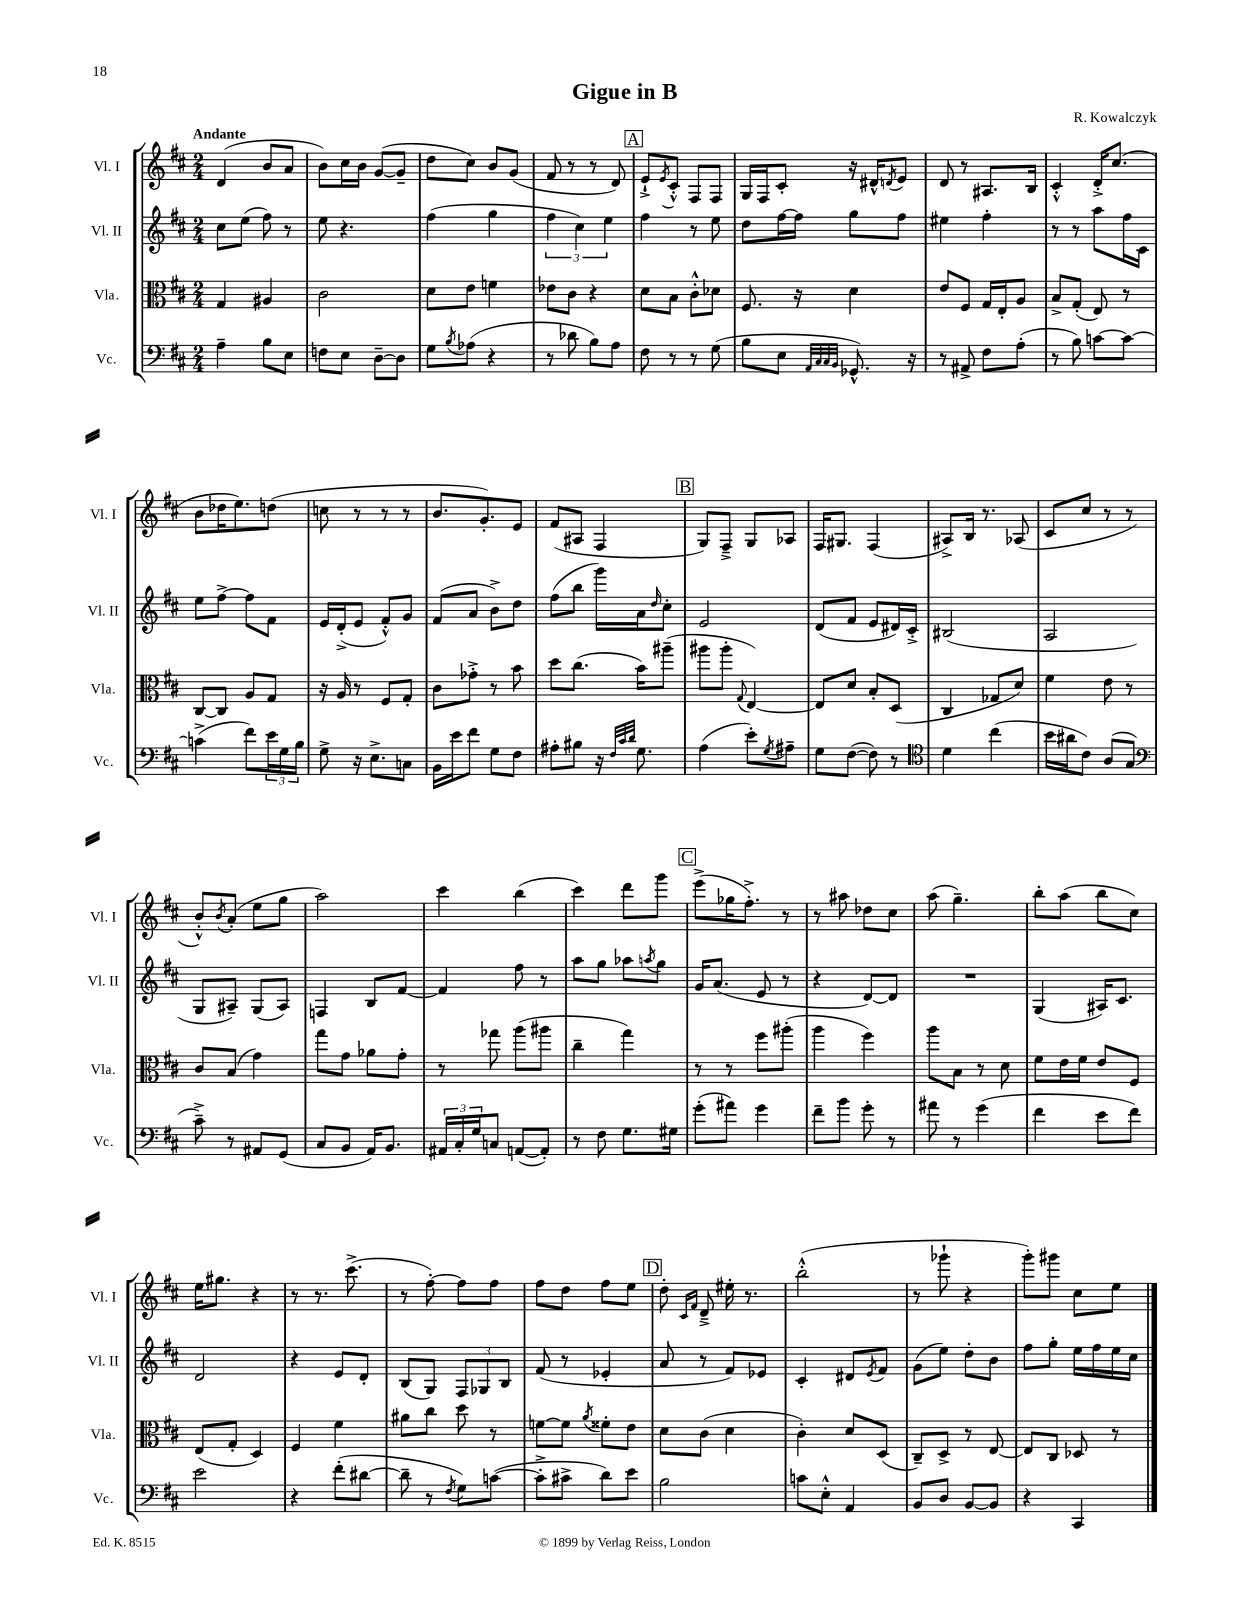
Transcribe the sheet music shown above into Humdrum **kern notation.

**kern	**kern	**kern	**kern
*staff4	*staff3	*staff2	*staff1
*clefF4	*clefC3	*clefG2	*clefG2
*k[f#c#]	*k[f#c#]	*k[f#c#]	*k[f#c#]
*M2/4	*M2/4	*M2/4	*M2/4
4A~	4G	8cc#	(4d
.	.	(8ee	.
8B	4A#	8ff#)	8b
8E	.	8r	8a
=	=	=	=
8F	2c#	8ee	8b)
8E	.	4.r	16cc#
.	.	.	16b
[8D~	.	.	([8g
8D]	.	.	8g~]
=	=	=	=
8G	8d	(4ff#	8dd
8qB	.	.	.
(8A-	8e	.	8cc#)
4r	4f	4gg	8b
.	.	.	(8g
=	=	=	=
8r	8e-	6ff#	8f#
8d-	8c#	.	8r
.	.	6cc#)	.
8B)	4r	.	8r
.	.	6ee	.
8A	.	.	8d)
=	=	=	=
8F#	8d	4ff#	8e`^
.	.	.	8qe
8r	8B	.	8c#'^^
8r	8c#'^^	8r	8F#
(8G	8d-	8ee	8F#
=	=	=	=
8B	8.F#	8dd	16G
.	.	.	16F#
8E	.	[16ff#	8c#'
.	16r	16ff#]	.
32qqAA	.	.	.
32qqC#	.	.	.
32qqC#	.	.	.
32qqBB	.	.	.
8.GG-^^)	4d	8gg	16r
.	.	.	16d#^^
.	.	.	8qd
.	.	8ff#	8e
16r	.	.	.
=	=	=	=
8r	8e	4ee#	8d
8AA#^	8F#	.	8r
8F#	16G	4ff#'	8.A#
.	16E'	.	.
(8A'	8A	.	.
.	.	.	16B
=	=	=	=
8r	8B^	8r	4c#'^^
8B)	(8G'	8r	.
[8c	8E)	8aa	16d'^
.	.	.	(8.cc#
8c_	8r	16ff#	.
.	.	16c#	.
=	=	=	=
(4c^]	[8C#	8ee	8b
.	8C#]	[8ff#^	16dd-
.	.	.	8.ee)
8f#)	8A	8ff#]	.
24e	8G	8f#	(8dd
24G	.	.	.
24B	.	.	.
=	=	=	=
8G^	16r	16e	8cc
.	16A	(16d'^	.
16r	8r	8e	8r
8.E^	.	.	.
.	8F#	8f#'^^)	8r
8C	8G'	8g	8r
=	=	=	=
16BB	8c#	(8f#	8.b
16e	.	.	.
8f#	8g-'^	8a	.
.	.	.	8.g')
8G	8r	8b^)	.
8F#	8b	8dd	8e
=	=	=	=
8A#'	8dd	(8ff#	(8f#
8B#	(8.cc#	8bb	8A#
16r	.	16ggg)	4F#
32qqF#	.	.	.
32qqc#	.	.	.
32qqd	.	.	.
8.G	16b)	16a	.
.	.	16qqdd	.
.	(8aa#~	8cc#'	.
=	=	=	=
(4A	8aa#	2e	8G)
.	8aa#'	.	8F#~^
.	8qqG	.	.
8e')	[4E)	.	8G
8qG	.	.	.
8A#~	.	.	8A-
=	=	=	=
8G	8E]	(8d	16F#
.	.	.	8.G#
([8F#	8d	8f#	.
8F#])	8B'	8e	(4F#
8r	(8D	16d#)	.
.	.	16c#'^	.
=	=	=	=
*clefC4	*	*	*
4d	4C#	(2B#	8A#^)
.	.	.	16B
.	.	.	8.r
(4cc#	8G-	.	.
.	8d)	.	(8A-
=	=	=	=
16b	4f#	2A	8c#
16a#	.	.	.
8c#)	.	.	8cc#
(8A	8e	.	8r
8G	8r	.	8r
=	=	=	=
*clefF4	*	*	*
8c#~^)	8c#	8G	8b'^^)
.	.	.	8qb
8r	(8B	8A#~)	(8a'
8AA#	4g)	(8G	8ee
(8GG	.	8A#)	8gg
=	=	=	=
8C#	8gg	4F	2aa)
8BB	8g	.	.
16AA)	8a-	8B	.
8.BB	.	.	.
.	8g'	[8f#	.
=	=	=	=
24AA#	8r	4f#]	4ccc#
24C#'	.	.	.
24G	.	.	.
8C	8gg-	.	.
([8AA	(8aa	8ff#	(4bb
8AA'])	8aa#	8r	.
=	=	=	=
8r	4cc#~	8aa	4ccc#)
8F#	.	8gg	.
8.G	4gg)	8aa-	8ddd
.	.	8qaa	.
.	.	8gg	8ggg
16G#	.	.	.
=	=	=	=
(8g'	8r	16g	(8eee^
.	.	(8.a	.
8a#)	8r	.	16gg-
.	.	.	8.ff#'^)
4g	8ff#	8e	.
.	(8aa#'	8r	8r
=	=	=	=
8f#~	4aa	4r	8r
8b	.	.	8aa#
8g'	4ff#)	[8d)	8dd-
8r	.	8d]	8cc#
=	=	=	=
8a#	8aa	2r	(8aa
8r	8B	.	4.gg~)
(4g	8r	.	.
.	8d	.	.
=	=	=	=
4f#	8f#	(4G	8bb'
.	16e	.	(8aa
.	16f#	.	.
8e	8e	16A#)	8bb
.	.	8.c#	.
8f#)	8F#	.	8cc#)
=	=	=	=
2e	(8E	2d	16ee
.	.	.	8.gg#
.	8G'	.	.
.	4D)	.	4r
=	=	=	=
4r	4F#	4r	8r
.	.	.	8.r
(8f#'	4f#	8e	.
.	.	.	(8.ccc#^
[8d#	.	8d'	.
=	=	=	=
8d#~]	8a#	(8B	8r
8r	8cc#	8G)	[8ff#')
8qF#	.	.	.
8G)	8dd	12F#	8ff#]
.	.	12G-	.
([8c	8r	.	8ff#
.	.	12B	.
=	=	=	=
8c'^]	[8f	(8f#	8ff#
8c#^	8f]	8r	8dd
.	8qa	.	.
8d)	8f##'	4e-'	8ff#
8e	8e	.	8ee
=	=	=	=
2B	8d	8a	8dd'
.	.	.	16qqc#
.	.	.	16qqf#
.	(8c#	8r	8d~^
.	4d	8f#)	16ee#'
.	.	.	8.r
.	.	8e-	.
=	=	=	=
8c	4c#')	4c#'	(2bb'^^
8E'^^	.	.	.
4AA	8d	8d#	.
.	.	8qe	.
.	(8D	8f#	.
=	=	=	=
8BB	8C#~)	(8g	8r
8D	8D^	8ee)	8ggg-`
[8BB	8r	8dd'	4r
8BB]	[8E	8b	.
=	=	=	=
4r	8E]	8ff#	8ggg')
.	8C#	8gg'	8ggg#
4CC#	8D-	16ee	8cc#
.	.	16ff#	.
.	8r	16ee	8ee
.	.	16cc#	.
==	==	==	==
*-	*-	*-	*-
